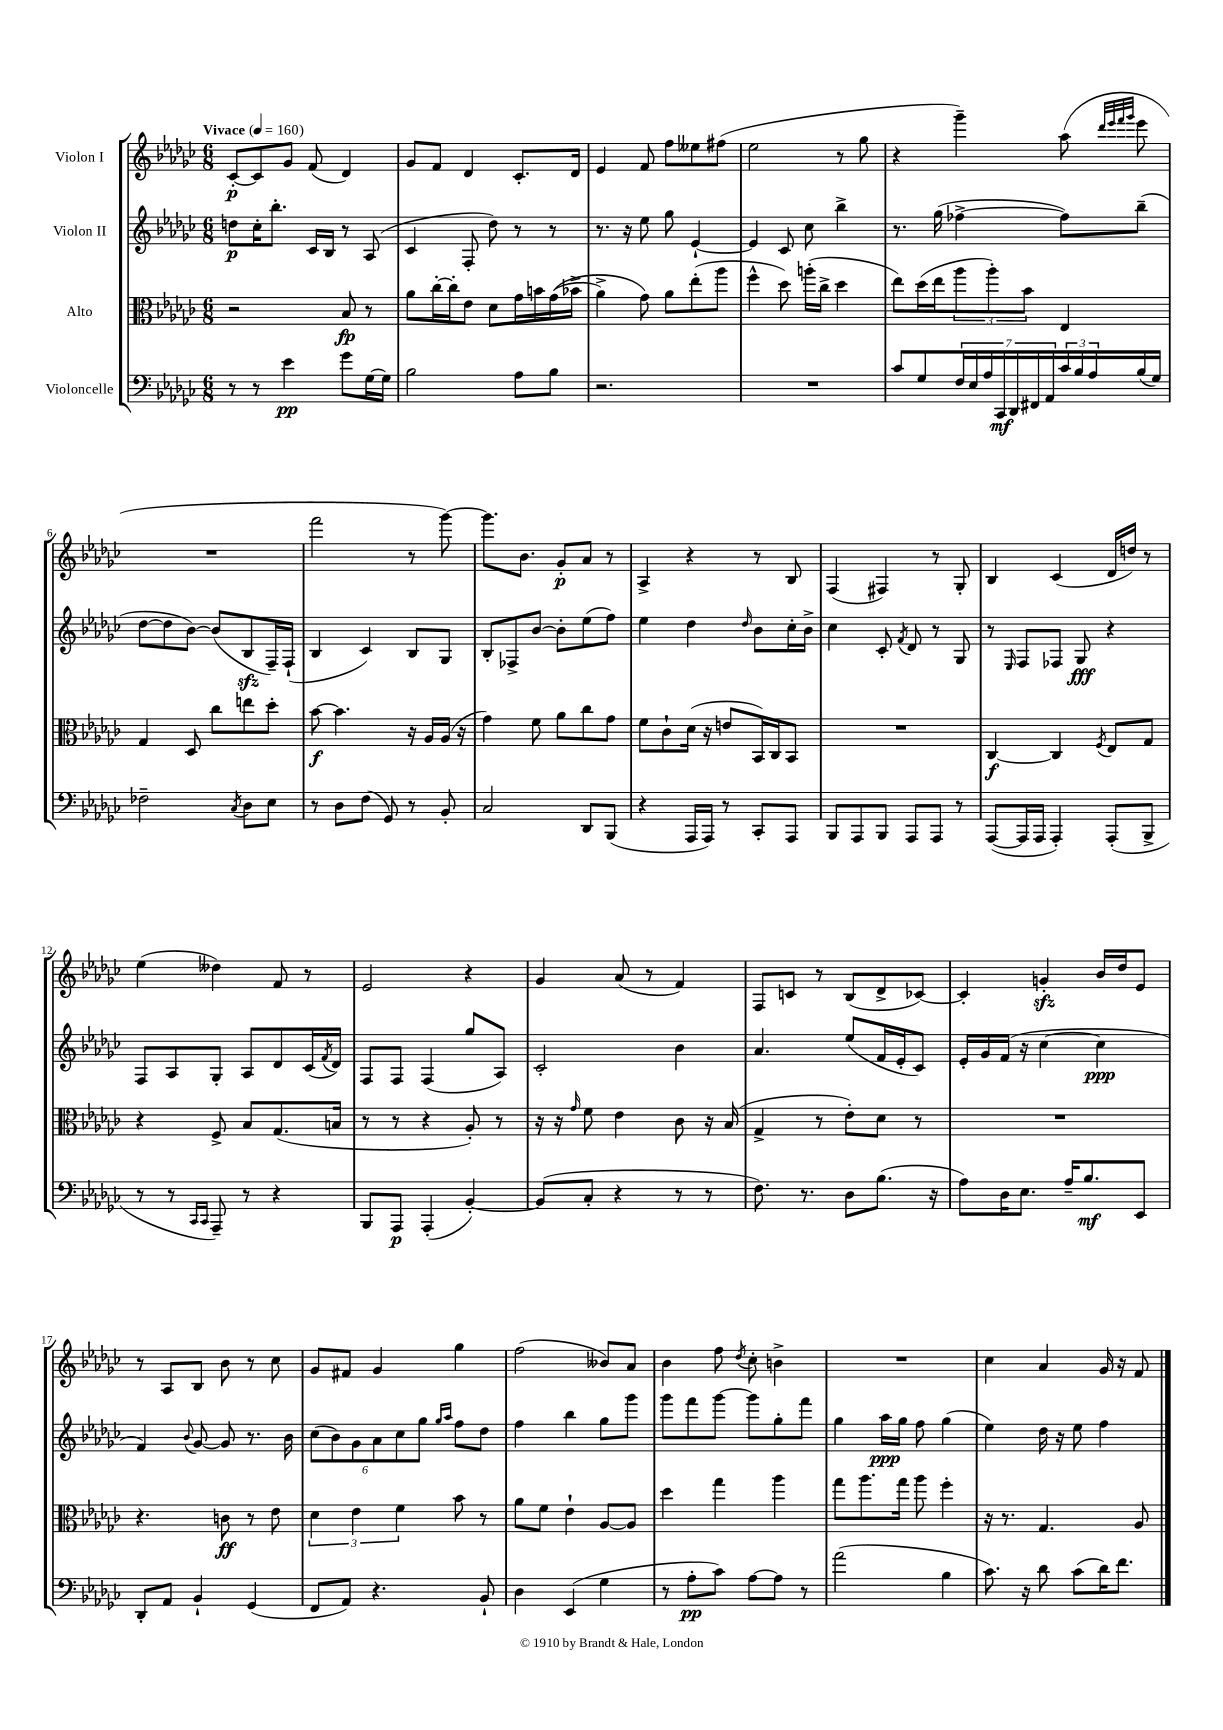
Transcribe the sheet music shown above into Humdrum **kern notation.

**kern	**kern	**kern	**kern
*staff4	*staff3	*staff2	*staff1
*clefF4	*clefC3	*clefG2	*clefG2
*k[b-e-a-d-g-c-]	*k[b-e-a-d-g-c-]	*k[b-e-a-d-g-c-]	*k[b-e-a-d-g-c-]
*M6/8	*M6/8	*M6/8	*M6/8
*MM160	*MM160	*MM160	*MM160
8r	2r	8dd	[8c-'
8r	.	16cc-'	8c-]
.	.	8.bb-'	.
4e-	.	.	8g-
.	.	16c-	(8f
.	.	16B-	.
8g-	8B-	8r	4d-)
[16G-	8r	(8A-	.
16G-]	.	.	.
=	=	=	=
2B-	8a-	4c-	8g-
.	[16cc-'	.	8f
.	16cc-']	.	.
.	8e-	8F'	4d-
.	8d-	8dd-)	.
8A-	16g-	8r	8.c-'
.	16b	.	.
8B-	&((16g-	8r	.
.	16b-^	.	16d-
=	=	=	=
2.r	4a-^)	8.r	4e-
.	.	16r	.
.	8g-&)	8ee-	8f
.	8a-	8gg-	8ff
.	(8ee-'	[4e-`	8ee--
.	8aa-	.	(8ff#
=	=	=	=
2.r	4ff^^	4e-]	2ee-
.	8dd-)	8c-	.
.	(16aa'	8cc-	.
.	16cc-^	.	.
.	4dd-	4bb-^	8r
.	.	.	8gg-
=	=	=	=
8c-	8ee-)	8.r	4r
8G-	(16dd-	.	.
.	16ee-	(16gg-	.
28F	12aa-	[4ff-^	4ggg-~)
28E-	.	.	.
28A-	.	.	.
.	12aa-')	.	.
28CC-	.	.	.
28DD-	.	.	.
.	12b-	.	.
28FF#	.	.	.
28AA-	.	.	.
24c-	4E-	8ff-])	(8aa-
24B-	.	.	.
24A-	.	.	.
.	.	.	32qqddd-
.	.	.	32qqeee-
.	.	.	32qqfff
.	.	.	32qqggg-
(16B-	.	(8bb-~	8eee-
16G-)	.	.	.
=	=	=	=
2F-~	4G-	[8dd-	2.r
.	.	8dd-]	.
.	8D-	[8b-)	.
.	8cc-	(8b-]	.
8qC-	.	.	.
8D-	8ee	8B-	.
8E-	8dd-'	16F~)	.
.	.	(16F`	.
=	=	=	=
8r	[8b-	4B-	2fff
8D-	4.b-]	.	.
(8F	.	4c-)	.
8GG-)	.	.	.
8r	16r	8B-	8r
.	16A-	.	.
8BB-'	(16A-	8G-	[8ggg-)
.	16r	.	.
=	=	=	=
2C-	4g-)	8B-'	8.ggg-]
.	.	8F-^	.
.	.	.	8.b-
.	8f	[8b-	.
.	8a-	8b-']	8g-'
8DD-	8cc-	(8ee-	8a-
(8BBB-	8g-	8ff)	8r
=	=	=	=
4r	8f	4ee-	4A-^
.	8c-`	.	.
16AAA-	(16d-	4dd-	4r
16AAA-)	16r	.	.
8r	8e	.	.
.	.	16qqdd-	.
8CC-'	16BB-)	8b-	8r
.	16C-	.	.
8AAA-	8BB-	16cc-'	8B-
.	.	16b-^	.
=	=	=	=
8BBB-	2.r	4cc-	(4F
8AAA-	.	.	.
8BBB-	.	8c-'	4F#)
.	.	8qf	.
8AAA-	.	8d-	.
8AAA-	.	8r	8r
8r	.	8G-	8G-'
=	=	=	=
([8AAA-	[4C-	8r	4B-
.	.	16qqE-	.
16AAA-]	.	8F	.
16AAA-	.	.	.
4AAA-')	4C-]	8F-	(4c-
.	.	8G-	.
.	8qF	.	.
(8AAA-'	8E-	4r	16d-
.	.	.	16dd)
8BBB-^	8G-	.	8r
=	=	=	=
8r	4r	8F	(4ee-
8r	.	8A-	.
16qqCC-	.	.	.
16qqCC-	.	.	.
8AAA-~)	8F^	8G-'	4dd--)
8r	8B-	8A-	.
4r	(8.G-	8d-	8f
.	.	(16c-	8r
.	.	8qf	.
.	16B	16d-)	.
=	=	=	=
8BBB-	8r	8F	2e-
8AAA-	8r	8F	.
(4AAA-'	4r	(4F	.
[4BB-')	8A-')	8gg-	4r
.	8r	8A-)	.
=	=	=	=
(8BB-]	16r	2c-'	4g-
.	16r	.	.
.	16qqg-	.	.
8C-'	8f	.	.
4r	4e-	.	(8a-
.	.	.	8r
8r	8c-	4b-	4f)
8r	16r	.	.
.	(16B-	.	.
=	=	=	=
8.F)	4G-^	4.a-	8F
.	.	.	8c
8.r	.	.	.
.	8r	.	8r
8D-	8e-')	(8ee-	(8B-
(8.B-	8d-	16f	8d-^
.	.	16e-'	.
.	8r	8c-)	[8c-)
16r	.	.	.
=	=	=	=
8A-)	2.r	16e-'	4c-']
.	.	16g-	.
16D-	.	(16f	.
8.E-	.	16r	.
.	.	[4cc-	4g'
16A-~	.	.	.
8.B-	.	.	.
.	.	4cc-]	16b-
.	.	.	16dd-
8EE-	.	.	8e-
=	=	=	=
8DD-'	4.r	4f)	8r
8AA-	.	.	8A-
.	.	8qqb-	.
4BB-`	.	[8g-	8B-
.	8c	8g-]	8b-
(4GG-	8r	8.r	8r
.	8e-	.	8cc-
.	.	16b-	.
=	=	=	=
8FF	6d-	(12cc-	8g-
.	.	12b-)	.
8AA-)	.	.	8f#
.	6e-	12g-	.
4.r	.	12a-	4g-
.	6f	12cc-	.
.	.	12gg-	.
.	.	16qqgg-	.
.	.	16qqaa-	.
.	8b-	8ff	4gg-
8BB-`	8r	8dd-	.
=	=	=	=
4D-	8a-	4ff	(2ff
.	8f	.	.
(4EE-	4e-`	4bb-	.
4G-	[8A-	8gg-	8b--)
.	8A-]	8ggg-	8a-
=	=	=	=
8r	4dd-	8ggg-	4b-
8A-'	.	8fff	.
8c-)	4gg-	[8ggg-	8ff
.	.	.	8qdd-
[8A-	.	8ggg-]	8cc-'
8A-]	4aa-	8gg-'	4b^
8r	.	8fff	.
=	=	=	=
(2a-	8gg-	4gg-	2.r
.	8.aa-	.	.
.	.	16aa-	.
.	16gg-	16gg-	.
.	8aa-	8ff	.
4B-	4ff'	(4gg-	.
=	=	=	=
8.c-)	16r	4ee-)	4cc-
.	8.r	.	.
16r	.	.	.
8d-	4.G-	16dd-	4a-
.	.	16r	.
(8c-	.	8ee-	.
16d-)	.	4ff	16g-
8.f	.	.	16r
.	8A-	.	8f
==	==	==	==
*-	*-	*-	*-
